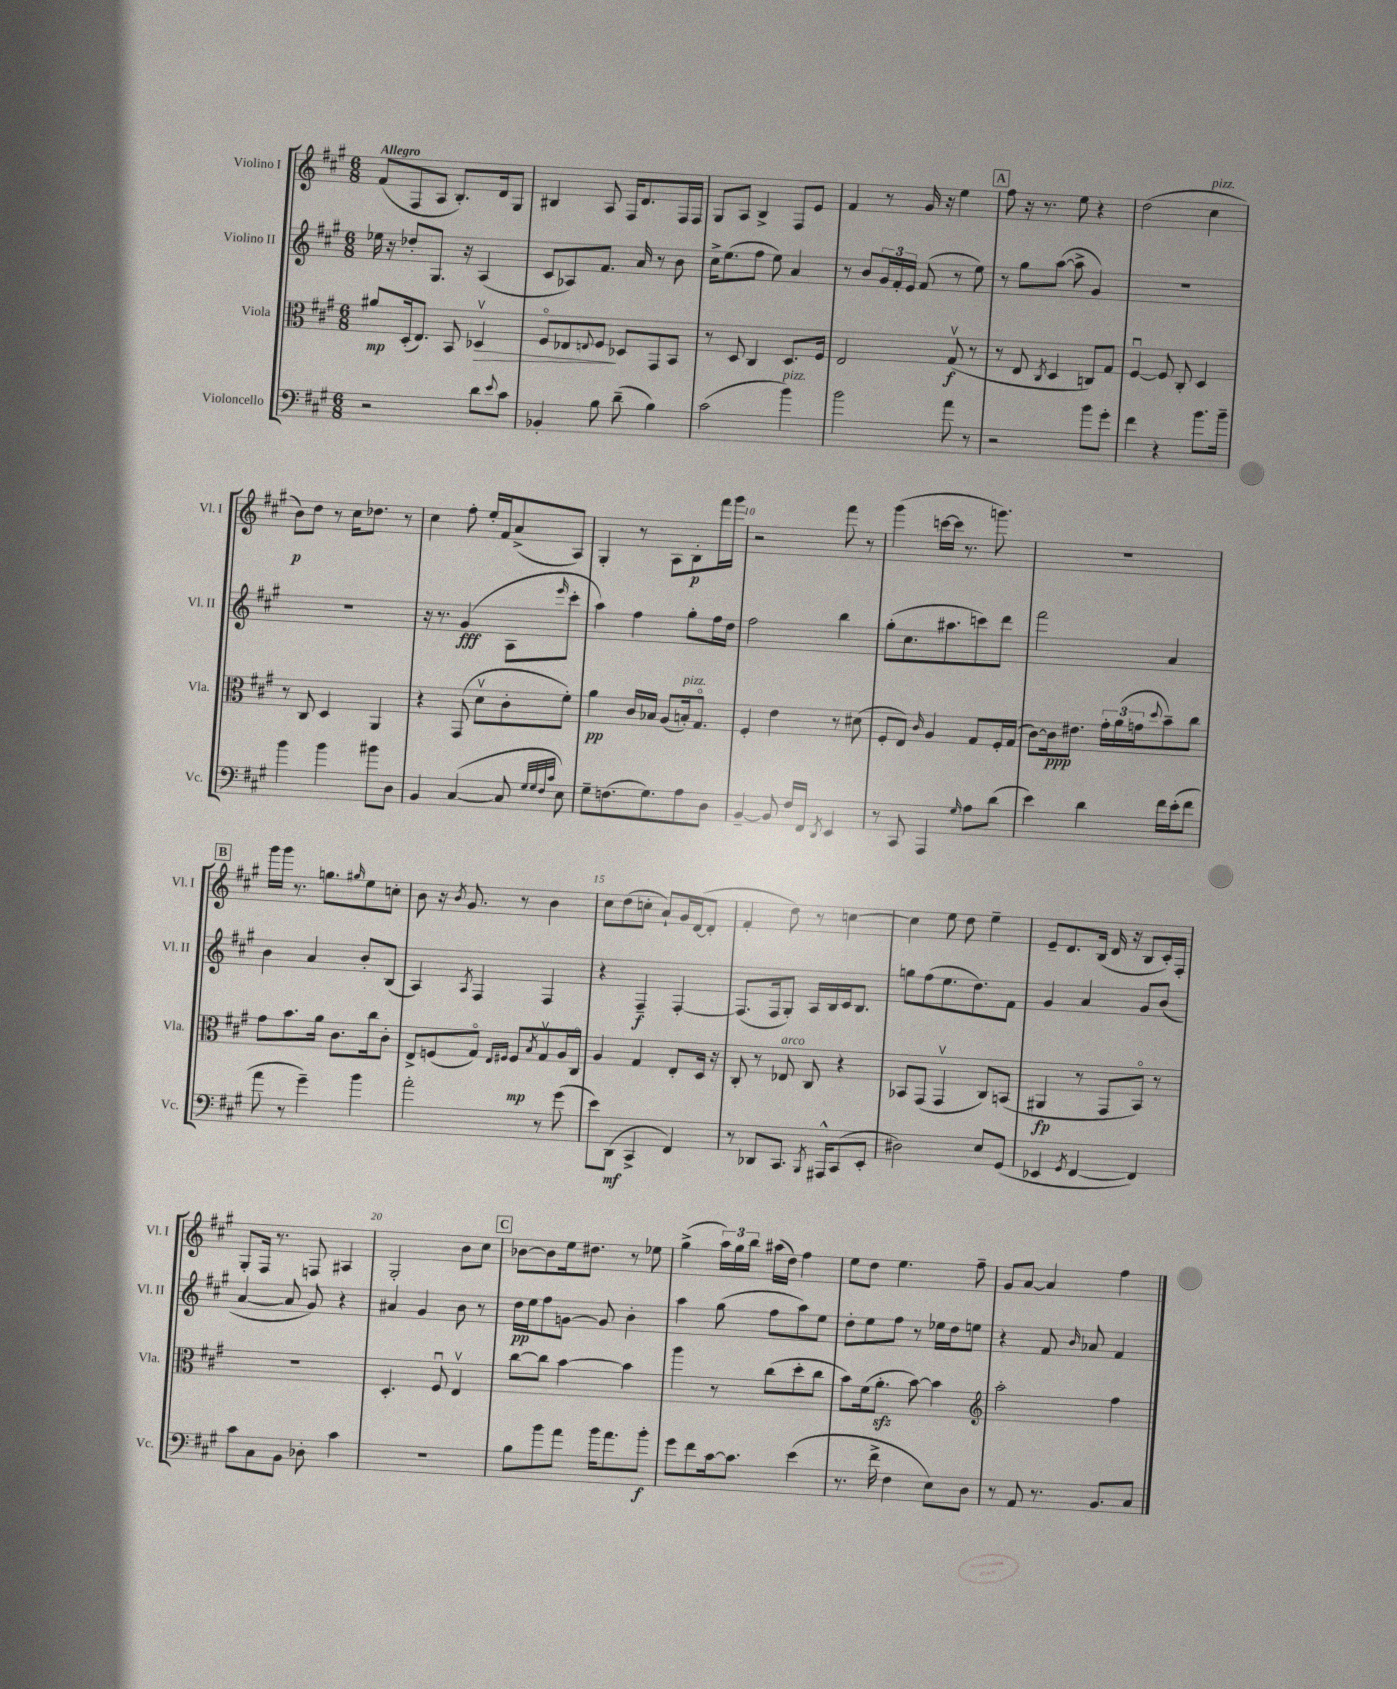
<<
\new StaffGroup <<
\new Staff = "s0" \with { instrumentName = "Violino I" shortInstrumentName = "Vl. I" } {
    \clef treble \key a \major \numericTimeSignature \time 6/8 \tempo "Allegro"
    fis'8( fis8 a8 b8.-.) d'16 gis8 |
    bis4 a8 fis16 d'8. fis16 fis16 |
    gis8 a8 b4-> fis8 e'8 |
    fis'4 r8 gis'16 r16 e''4 |
    \mark \markup { \box "A" } fis''8 r16 r8. e''8 r4 |
    d''2( cis''4^\markup { \italic "pizz." } |
    b'8\p) d''8 r8 cis''16 des''8. r8 |
    cis''4 fis''8-. e''16-. fis'16 a'8->( a8) |
    gis4-. r8 a8 b8-.\p fis'''16 gis'''16 |
    r2 fis'''8 r8 |
    gis'''4( c'''16~ c'''16 r8. g'''8.) |
    R2. |
    \mark \markup { \box "B" } gis'''16 gis'''16 r8. g''8. \grace { gis''16 } e''8 c''8-. |
    b'8 r16 \acciaccatura { b'8 } gis'8. r8 b'4 |
    cis''8 d''8( c''8-. a'8-!) gis'16 d'16~( d'8-. |
    fis'4-. d''8) r8 c''4~ |
    c''4 e''8 d''8 e''4-- |
    e'8-- d'8. b16( d'16 r16 b8 cis'16-.) fis16-. |
    gis8-. fis16 r8. f8 ais4 |
    gis2-. b'8 cis''8 |
    \mark \markup { \box "C" } bes'8~ bes'8 e''16 dis''8. r8 ees''8 |
    gis''4->( \tuplet 3/2 { a''16) gis''16 b''16 } ais''16( d''16) fis''4 |
    e''8 d''8 e''4. fis''8-- |
    gis'8 a'8~ a'4 fis''4 \bar "|." |
}
\new Staff = "s1" \with { instrumentName = "Violino II" shortInstrumentName = "Vl. II" } {
    \clef treble \key a \major \numericTimeSignature \time 6/8
    ees''16 r16 des''8-. gis8. r16 a4( |
    cis'8 aes8) fis'8. a'16 r8 b'8 |
    cis''16-> e''8.( fis''8 e''8) a'4 |
    r8 b'8 \tuplet 3/2 { gis'16 fis'16-. e'16 } fis'8( r8 e''8) |
    \mark \markup { \box "A" } r8 gis''8 a''8~( a''8-> gis'4) |
    R2. |
    R2. |
    r16 r8. gis'4\fff( a8 \grace { e'''16 } cis'''8-. |
    a''4) fis''4 gis''8-. fis''16 d''16 |
    fis''2 b''4 |
    gis''8-.( cis''8. ais''8. c'''8) d'''8 |
    fis'''2 a'4 |
    \mark \markup { \box "B" } b'4 a'4 b'8-. b8( |
    a4) \acciaccatura { a8 } fis4 fis4 |
    r4 fis4--\f fis4~-. |
    fis8.( fis16 gis8-.) a16 b16 cis'16 b8. |
    g''8 fis''8( e''8. d''8.) fis'8 |
    gis'4 a'4 gis'8 b'8( |
    a'4~ a'8 gis'8) r4 |
    ais'4 gis'4 b'8 r8 |
    \mark \markup { \box "C" } d''16\pp e''16 fis''8 g'8~ g'8 b'4-. |
    a''4 gis''8( fis''8 a''8) e''8 |
    d''8-. e''8 fis''8 r8 ees''16 d''16 e''8 |
    r4 fis'8 \grace { b'16 } aes'8 fis'4 \bar "|." |
}
\new Staff = "s2" \with { instrumentName = "Viola" shortInstrumentName = "Vla." } {
    \clef alto \key a \major \numericTimeSignature \time 6/8
    ais'8\mp d16-.( e8.) b,8 des4\upbow\> |
    fis8\flageolet ees8 \appoggiatura { e8 } fis8\! des8 gis,8 b,8 |
    r8 d8 cis4 d8. fis16 |
    e2 gis8\upbow\f( r8 |
    \mark \markup { \box "A" } r8 e8 \acciaccatura { cis8 } d4 c8) gis8 |
    fis4~\downbow fis8 cis8-. d4 |
    r8 cis8 d4 a,4 |
    r4 gis,8( d'8\upbow cis'8-. fis'8-.) |
    a'4\pp cis'16 bes16 a8( b16-.^\markup { \italic "pizz." }) gis8.\flageolet |
    fis4-. e'4 r8 dis'8( |
    fis8-. e8) \grace { cis'16 } a4 gis8 fis16-. gis16( |
    cis'8~) cis'16\ppp eis'8. \tuplet 3/2 { gis'16-. a'16( g'16 } \appoggiatura { d''8 } b'8--) cis''8 |
    \mark \markup { \box "B" } gis'8 b'8. a'16 cis'8. cis''16 cis'8-. |
    e8-> f8( gis8\flageolet) \grace { e16 fis16 } fis8\mp \acciaccatura { b8 } gis8\upbow a16 cis16\flageolet |
    a4 gis4 e8-. d16 r16 |
    cis8-. r8 ees8^\markup { \italic "arco" } cis8 r4 |
    bes,8 gis,8( gis,4\upbow cis8) b,8( |
    ais,4\fp r8 gis,8 b,8\flageolet) r8 |
    R2. |
    d4.-. fis8\downbow e4\upbow |
    \mark \markup { \box "C" } cis''8~ cis''8 b'4~ b'4 |
    a''4 r8 cis''8( d''8-. cis''8 |
    b'8) fis'16( a'8.-.\sfz b'8~) b'4 |
    \clef treble a''2-. fis''4 \bar "|." |
}
\new Staff = "s3" \with { instrumentName = "Violoncello" shortInstrumentName = "Vc." } {
    \clef bass \key a \major \numericTimeSignature \time 6/8
    r2 d'8 \appoggiatura { e'8 } cis'8 |
    bes,4-. b8 d'8--( b4) |
    cis'2( b'4^\markup { \italic "pizz." }) |
    b'2 a'8 r8 |
    \mark \markup { \box "A" } r2 b'8 gis'8-. |
    fis'4 r4 b'8. b'16-- |
    b'4 b'4 bis'8 d8 |
    b,4 cis4~( cis8 \grace { gis32 gis32 fis32 cis'32 } e8) |
    gis8-- f8.( gis8.) a8 d8 |
    b,4~-- b,8 fis16 fis,16 \acciaccatura { d,8 } e,4 |
    r8 cis,8 a,,4 \grace { gis16 } a8 d'8( |
    e'4) d'4 fis'16 e'16-.( fis'8 |
    \mark \markup { \box "B" } a'8 r8 gis'4--) b'4 |
    a'2-. r8 gis'8( |
    e'8) d,8\mf( cis,4-> fis,4) |
    r8 des,8 cis,8. \acciaccatura { b,,8 } ais,,16-^ cis,8( e,8-. |
    dis2) e8 gis,8( |
    ees,4 \acciaccatura { gis,8 } fis,4~ fis,4) |
    cis'8 cis8 b,8 des8-. cis'4 |
    R2. |
    \mark \markup { \box "C" } b8 b'8 a'8 b'16 a'8. b'8-.\f |
    gis'8 fis'8 cis'16~ cis'8. e'4( |
    r8. fis'16-> fis4 e8) d8 |
    r8 a,8 r8. b,8. cis8 \bar "|." |
}
>>
>>
\layout { \context { \Score \override BarNumber.break-visibility = ##(#f #t #t) barNumberVisibility = #(every-nth-bar-number-visible 5) } }
